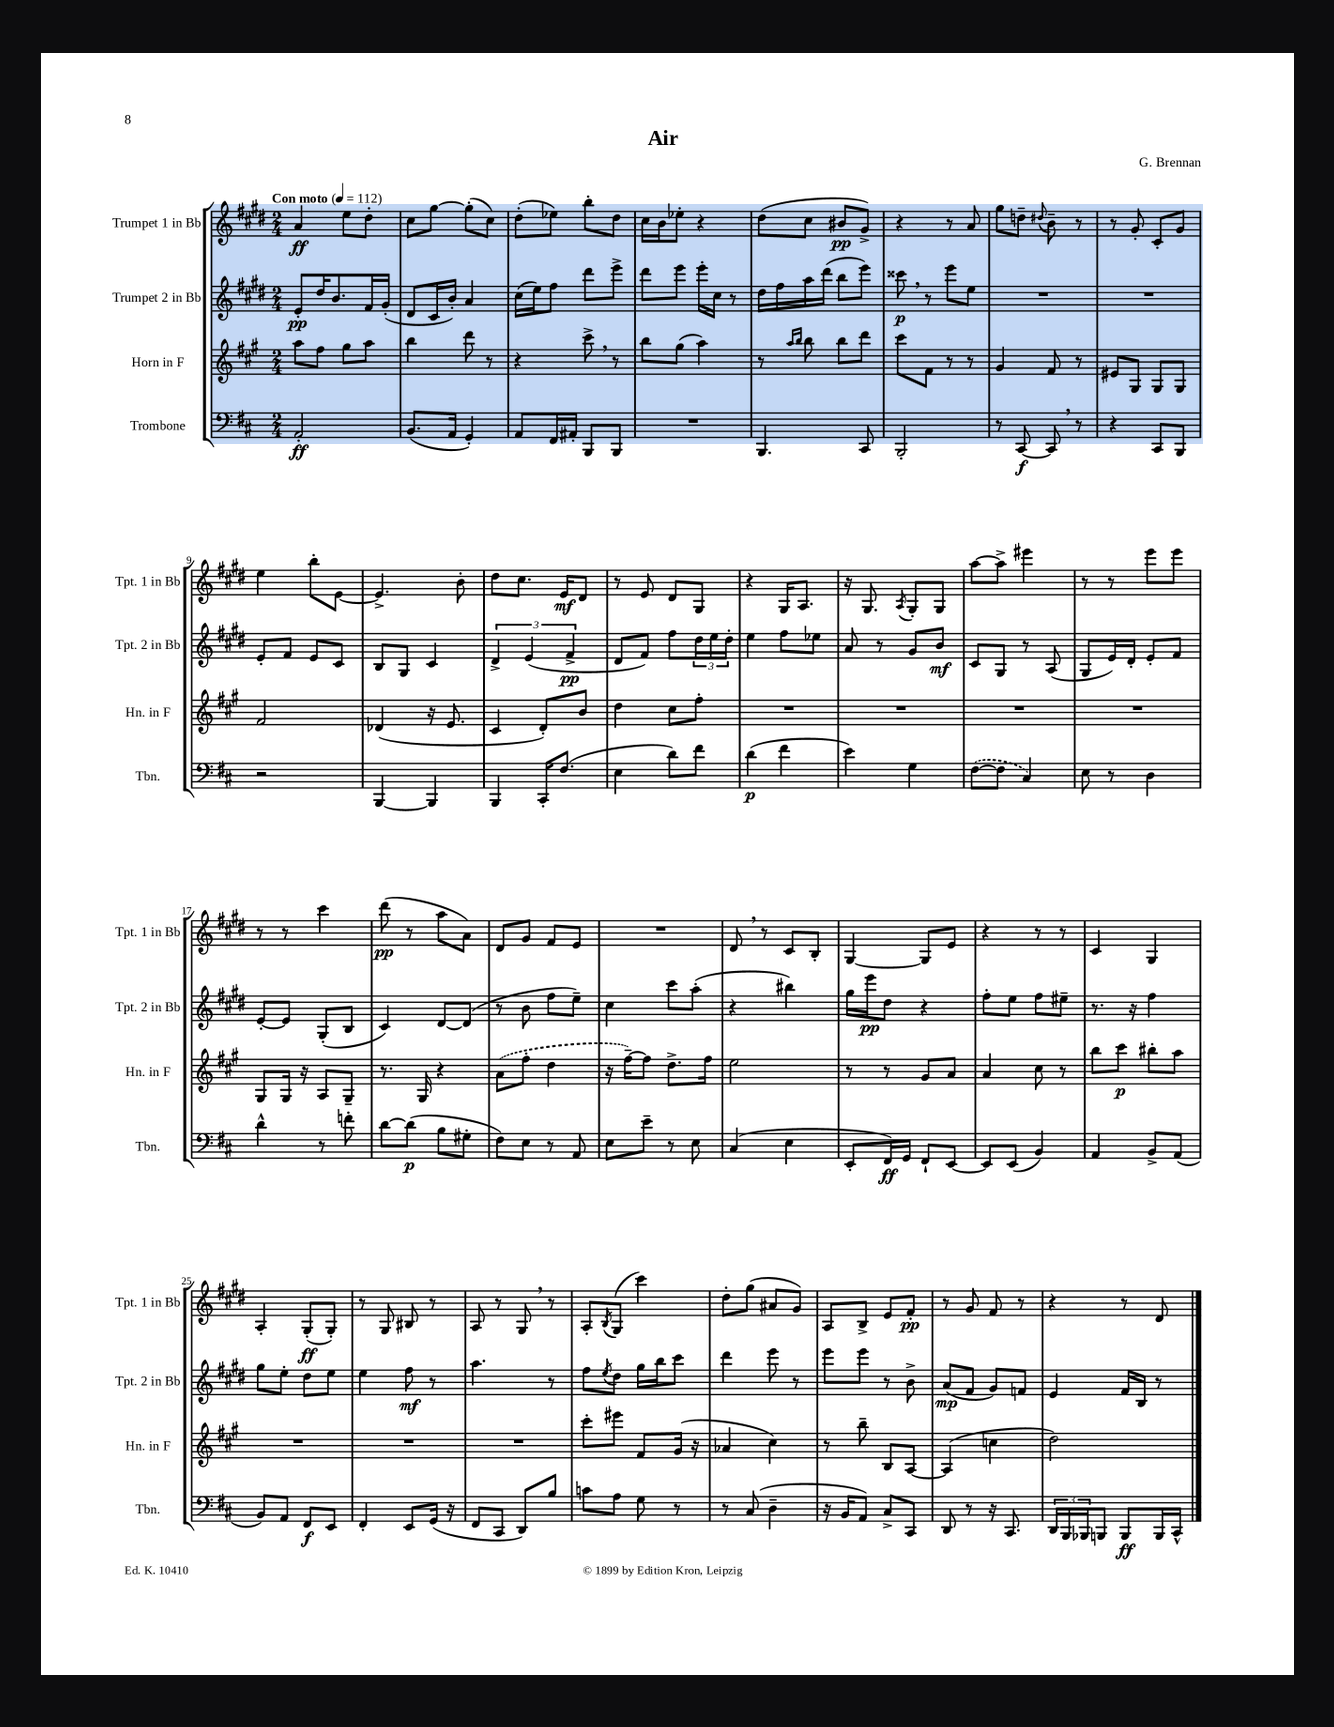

**kern	**kern	**kern	**kern
*staff4	*staff3	*staff2	*staff1
*clefF4	*clefG2	*clefG2	*clefG2
*k[f#c#]	*k[f#c#g#]	*k[f#c#g#d#]	*k[f#c#g#d#]
*M2/4	*M2/4	*M2/4	*M2/4
*MM112	*MM112	*MM112	*MM112
2AA'	8aa	8e'	4a
.	8ff#	16dd#	.
.	.	8.b	.
.	8gg#	.	8ee
.	8aa	16f#	8dd#'
.	.	(16g#'	.
=	=	=	=
(8.BB	4bb	8d#	8cc#
.	.	16c#	[8gg#
16AA	.	16b')	.
4GG')	8ddd	4a	(8gg#']
.	8r	.	8cc#)
=	=	=	=
8AA	4r	(16cc#	(8dd#'
.	.	16ee)	.
16FF#	.	8ff#	8ee-)
16AA#'	.	.	.
8BBB	8ccc#^	8ddd#	8bb'
8BBB	8r	8eee^	8dd#
=	=	=	=
2r	8bb	8ddd#	16cc#
.	.	.	16b
.	(8gg#	8eee	8ee-'
.	4aa)	16eee'	4r
.	.	16cc#	.
.	.	8r	.
=	=	=	=
4.BBB	8r	16dd#	(8dd#
.	.	16ff#	.
.	16qqaa	.	.
.	16qqbb	.	.
.	8bb	16aa	8cc#
.	.	(16ddd#	.
.	8bb	8bb	8b#
8CC#	8ddd	8eee)	8g#^)
=	=	=	=
2BBB'	8ccc#	8ccc##	4r
.	8f#	8r	.
.	8r	8eee	8r
.	8r	8ee	8a
=	=	=	=
8r	4g#	2r	8gg#
[8CC#	.	.	8dd~
.	.	.	8qqdd#
8CC#]	8f#	.	8b~
8r	8r	.	8r
=	=	=	=
4r	8e#	2r	8r
.	8G#	.	8g#'
8CC#	8G#	.	8c#'
8BBB	8G#	.	8g#
=	=	=	=
2r	2f#	8e'	4ee
.	.	8f#	.
.	.	8e	8bb'
.	.	8c#	[8e
=	=	=	=
[4BBB	(4d-	8B	4.e^]
.	.	8G#	.
4BBB]	16r	4c#	.
.	8.e	.	.
.	.	.	8b'
=	=	=	=
4BBB	4c#	6d#^	8dd#
.	.	.	8.cc#
.	.	(6e	.
16CC#'	8d')	.	.
(8.F#	.	.	16e
.	.	6f#^	.
.	8b	.	8d#
=	=	=	=
4E	4dd	8d#	8r
.	.	8f#)	8e
8d)	8cc#	8ff#	8d#
8f#	8ff#'	24dd#	8G#
.	.	24ee	.
.	.	24dd#'	.
=	=	=	=
(4d	2r	4ee	4r
4f#	.	8ff#	16G#
.	.	.	8.A
.	.	8ee-	.
=	=	=	=
4e)	2r	8a	16r
.	.	.	8.G#
.	.	8r	.
.	.	.	8qA
4G	.	8g#	8G#'
.	.	8b	8G#
=	=	=	=
([8F#	2r	8c#	[8aa
8F#]	.	8G#	8aa^]
4C#)	.	8r	4eee#
.	.	(8A	.
=	=	=	=
8E	2r	8G#	8r
8r	.	16e)	8r
.	.	16d#'	.
4D	.	8e'	8eee
.	.	8f#	8eee
=	=	=	=
4d^^	8G#	[8e'	8r
.	16G#	8e]	8r
.	16r	.	.
8r	8A	(8G#'	4ccc#
8f'	8G#~	8B	.
=	=	=	=
[8d	8.r	4c#)	(8ddd#
(8d]	.	.	8r
.	16G#	.	.
8B	4r	[8d#	8aa
8G#'	.	(8d#]	8a)
=	=	=	=
8F#)	(8a	8r	8d#
8E	8ff#'	8b	8g#
8r	4dd	8ff#	8f#
8AA	.	8ee~)	8e
=	=	=	=
8E	16r	4cc#	2r
.	[16ff#~)	.	.
8e~	8ff#]	.	.
8r	8.dd^	8ccc#	.
8E	.	(8aa'	.
.	16ff#	.	.
=	=	=	=
(4C#	2ee	4r	8d#
.	.	.	8r
4E	.	4bb#)	8c#
.	.	.	8B'
=	=	=	=
8EE'	8r	16gg#	[4G#
.	.	16eee	.
16FF#)	8r	8dd#	.
16GG	.	.	.
8FF#`	8g#	4r	8G#]
[8EE	8a	.	8e
=	=	=	=
8EE]	4a	8ff#'	4r
(8EE	.	8ee	.
4BB)	8cc#	8ff#	8r
.	8r	8ee#~	8r
=	=	=	=
4AA	8bb	8.r	4c#
.	8ccc#	.	.
.	.	16r	.
8BB^	8bb#'	4ff#	4G#
(8AA	8aa	.	.
=	=	=	=
8BB)	2r	8gg#	4A'
8AA	.	8ee'	.
8FF#	.	8dd#	(8G#'
8EE	.	8ee	8G#')
=	=	=	=
4FF#'	2r	4ee	8r
.	.	.	8G#
8EE	.	8ff#	8B#
(16GG	.	8r	8r
16r	.	.	.
=	=	=	=
8FF#	2r	4.aa	8A
8CC#	.	.	8r
8DD)	.	.	8G#
8B	.	8r	8r
=	=	=	=
8c	8ccc#'	8ff#	8A'
.	.	8qee	8qB
8A	8eee#	8dd#	(8G#
8G	8f#	16gg#	4ccc#)
.	.	16bb	.
8r	(16g#	8ccc#	.
.	16r	.	.
=	=	=	=
8r	4a-	4ddd#	8dd#'
(8C#	.	.	(8gg#
4D~	4cc#)	8eee	8a#
.	.	8r	8g#)
=	=	=	=
16r	8r	8eee	8A
16BB	.	.	.
8AA)	8bb~	8eee	8B^
8C#^	8B	8r	8e
8CC#	[8A	8b^	8f#'
=	=	=	=
8DD	(4A]	(8a	8r
8r	.	8f#	8g#
16r	4cc	8g#)	8f#
8.CC#	.	.	.
.	.	8f	8r
=	=	=	=
24DD	2dd)	4e	4r
24BBB	.	.	.
24BBB-	.	.	.
8BBB	.	.	.
8BBB	.	16f#	8r
.	.	16B	.
16BBB	.	8r	8d#
16CC#^^	.	.	.
==	==	==	==
*-	*-	*-	*-
